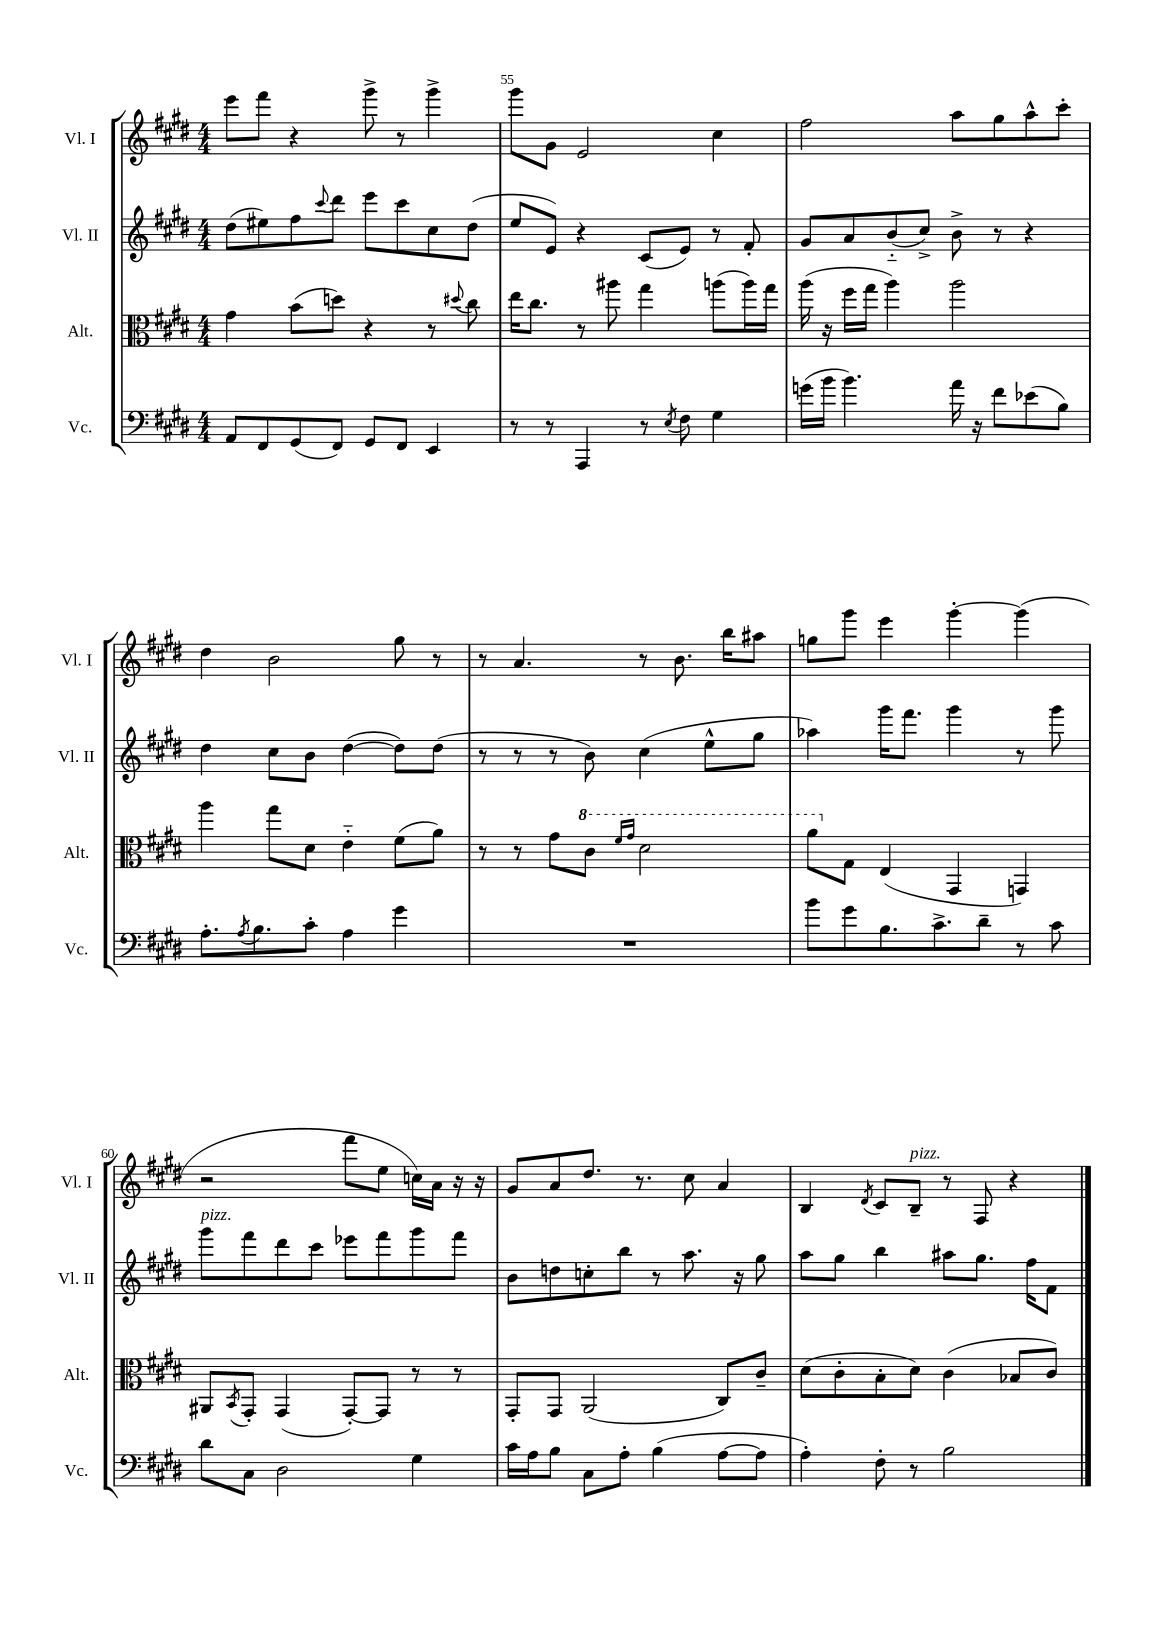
<<
\new StaffGroup <<
\new Staff = "s0" \with { instrumentName = "Vl. I" shortInstrumentName = "Vl. I" } {
    \clef treble \key e \major \numericTimeSignature \time 4/4
    e'''8 fis'''8 r4 gis'''8-> r8 gis'''4-> |
    gis'''8 gis'8 e'2 cis''4 |
    fis''2 a''8 gis''8 a''8-^ cis'''8-. |
    dis''4 b'2 gis''8 r8 |
    r8 a'4. r8 b'8. b''16 ais''8 |
    g''8 gis'''8 e'''4 gis'''4~-. gis'''4( |
    r2 fis'''8 e''8 c''16) a'16 r16 r16 |
    gis'8 a'8 dis''8. r8. cis''8 a'4 |
    b4 \acciaccatura { dis'8 } cis'8 b8--^\markup { \italic "pizz." } r8 fis8 r4 \bar "|." |
}
\new Staff = "s1" \with { instrumentName = "Vl. II" shortInstrumentName = "Vl. II" } {
    \clef treble \key e \major \numericTimeSignature \time 4/4
    dis''8( eis''8) fis''8 \appoggiatura { cis'''8 } dis'''8 e'''8 cis'''8 cis''8 dis''8( |
    e''8 e'8) r4 cis'8( e'8) r8 fis'8-. |
    gis'8 a'8 b'8-_( cis''8->) b'8-> r8 r4 |
    dis''4 cis''8 b'8 dis''4~( dis''8) dis''8( |
    r8 r8 r8 b'8) cis''4( e''8-^ gis''8 |
    aes''4) gis'''16 fis'''8. gis'''4 r8 gis'''8 |
    gis'''8^\markup { \italic "pizz." } fis'''8 dis'''8 cis'''8 ees'''8 fis'''8 gis'''8 fis'''8 |
    b'8 d''8 c''8-. b''8 r8 a''8. r16 gis''8 |
    a''8 gis''8 b''4 ais''8 gis''8. fis''16 fis'8 \bar "|." |
}
\new Staff = "s2" \with { instrumentName = "Alt." shortInstrumentName = "Alt." } {
    \clef alto \key e \major \numericTimeSignature \time 4/4
    gis'4 b'8( d''8) r4 r8 \appoggiatura { dis''8 } cis''8 |
    e''16 cis''8. r8 ais''8 gis''4 a''8( a''16) gis''16 |
    a''16( r16 fis''16 gis''16 a''4) a''2 |
    a''4 gis''8 dis'8 e'4-_ fis'8( a'8) |
    r8 r8 gis'8 \ottava #1 cis''8 \grace { fis''16 gis''16 } dis''2 |
    a''8 \ottava #0 gis8 e4( gis,4 g,4) |
    ais,8 \acciaccatura { b,8 } gis,8-. gis,4( gis,8~-.) gis,8 r8 r8 |
    gis,8-. gis,8 a,2( cis8) cis'8-- |
    dis'8( cis'8-. b8-. dis'8) cis'4( bes8 cis'8) \bar "|." |
}
\new Staff = "s3" \with { instrumentName = "Vc." shortInstrumentName = "Vc." } {
    \clef bass \key e \major \numericTimeSignature \time 4/4
    a,8 fis,8 gis,8( fis,8) gis,8 fis,8 e,4 |
    r8 r8 a,,4 r8 \acciaccatura { e8 } fis8 gis4 |
    g'16( b'16 b'4.) a'16 r16 fis'8 ees'8( b8) |
    a8.-. \acciaccatura { a8 } b8. cis'8-. a4 gis'4 |
    R1 |
    b'8 gis'8 b8. cis'8.-> dis'8-- r8 cis'8 |
    dis'8 cis8 dis2 gis4 |
    cis'16 a16 b8 cis8 a8-. b4( a8~ a8 |
    a4-.) fis8-. r8 b2 \bar "|." |
}
>>
>>
\layout { \context { \Score currentBarNumber = #54 \override BarNumber.break-visibility = ##(#f #t #t) barNumberVisibility = #(every-nth-bar-number-visible 5) } }
